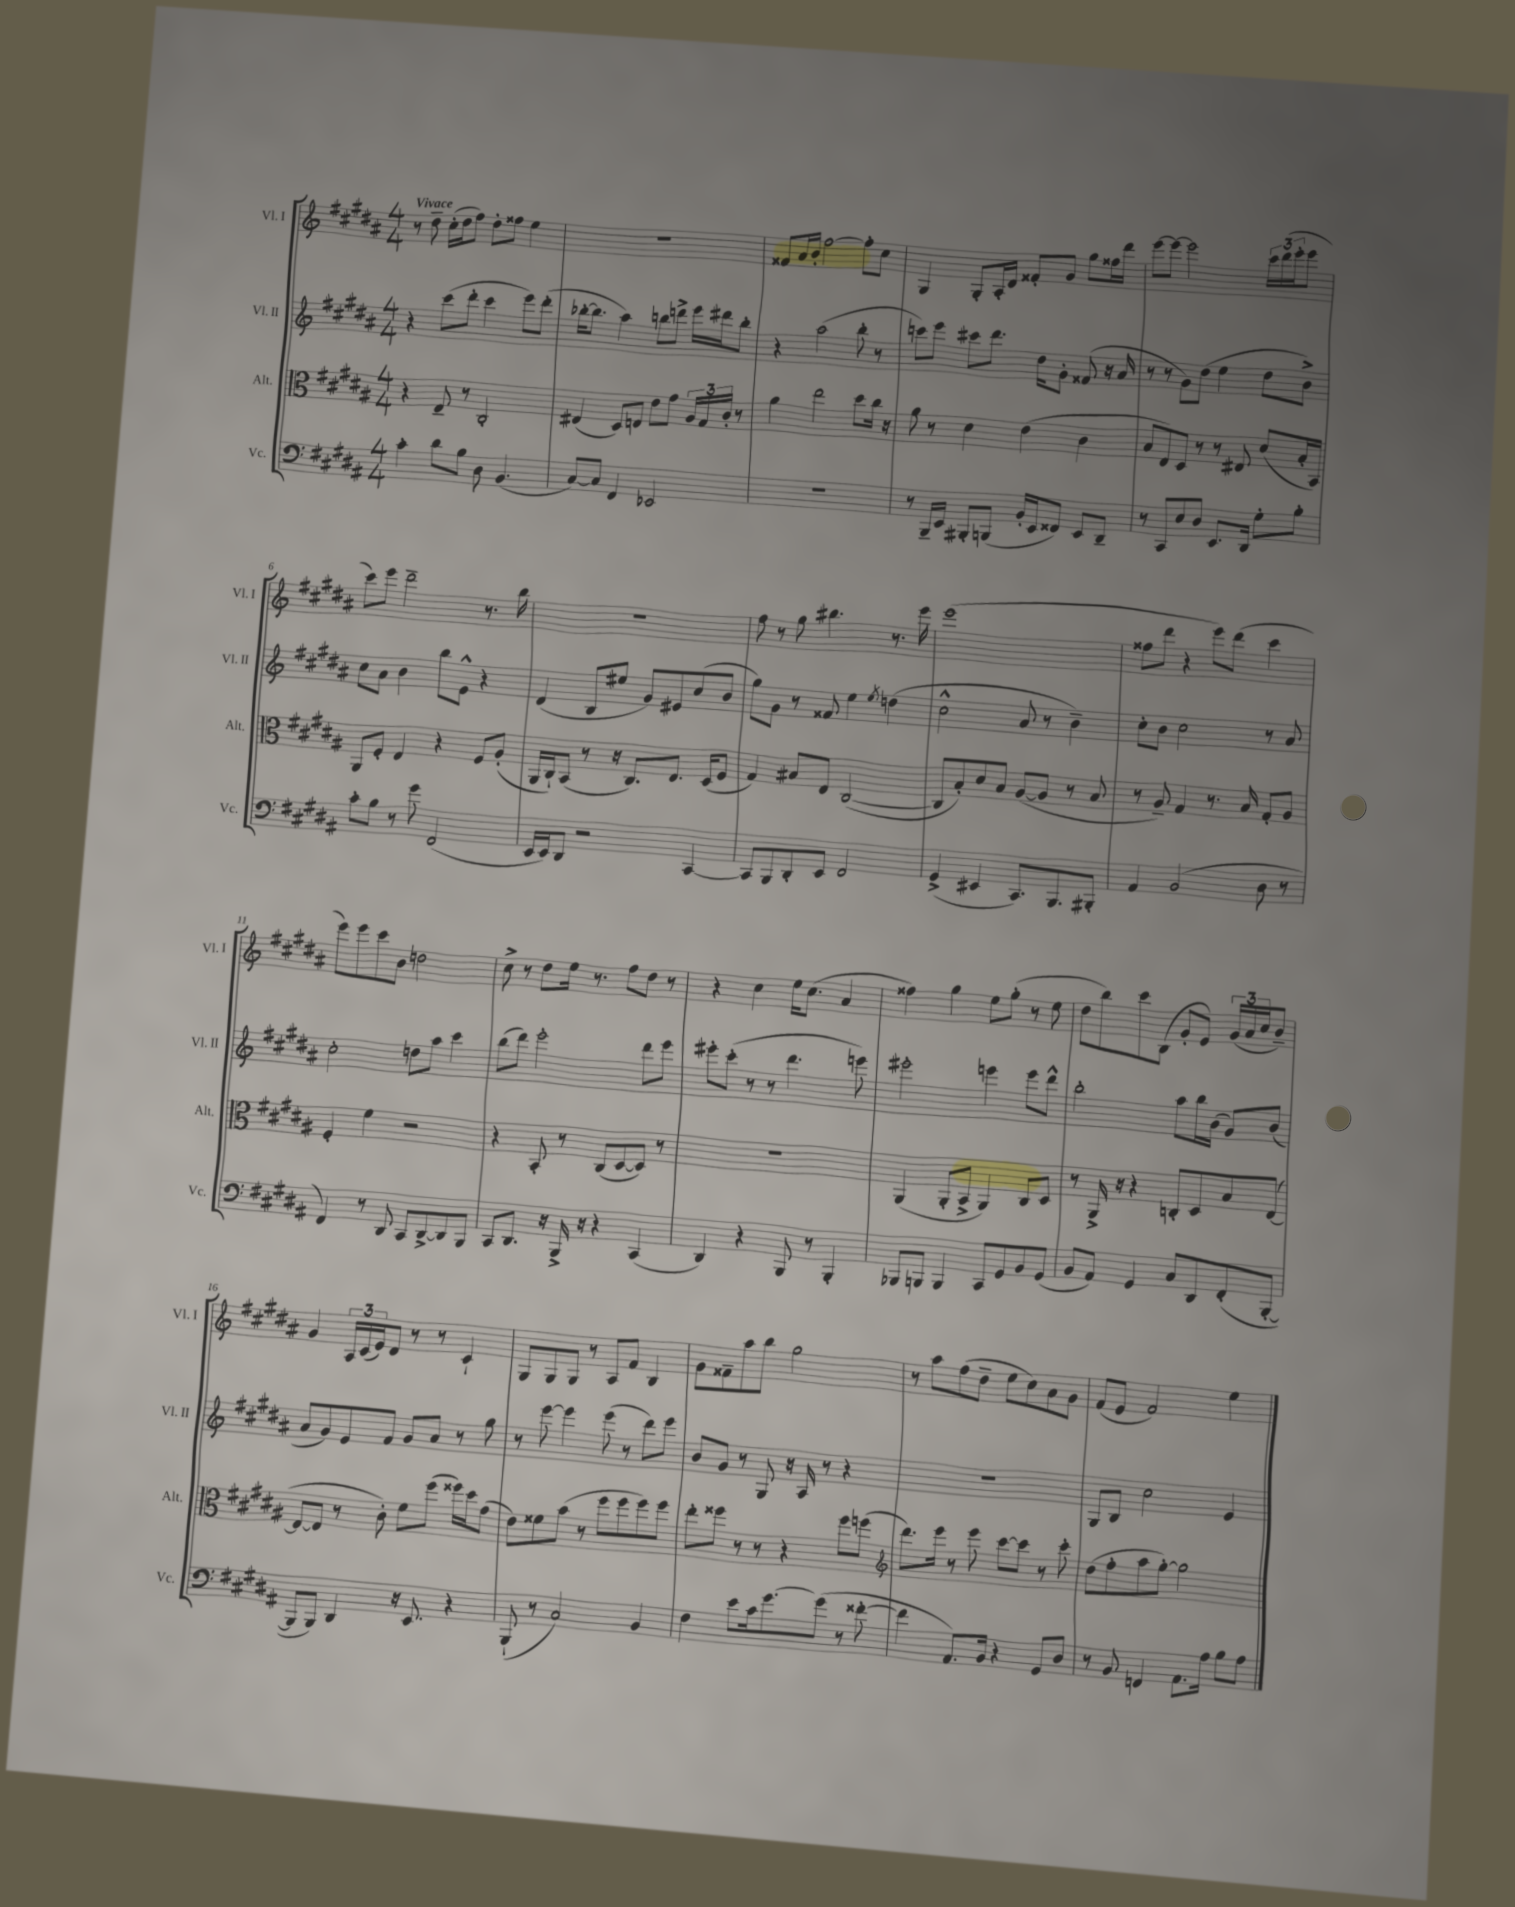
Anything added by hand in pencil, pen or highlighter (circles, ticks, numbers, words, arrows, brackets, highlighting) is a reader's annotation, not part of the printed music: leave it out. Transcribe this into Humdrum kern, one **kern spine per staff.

**kern	**kern	**kern	**kern
*staff4	*staff3	*staff2	*staff1
*clefF4	*clefC3	*clefG2	*clefG2
*k[f#c#g#d#a#]	*k[f#c#g#d#a#]	*k[f#c#g#d#a#]	*k[f#c#g#d#a#]
*M4/4	*M4/4	*M4/4	*M4/4
4c#'	4r	4r	8r
.	.	.	8dd#~
8d#	8E~	(8ccc#	(16cc#'
.	.	.	16dd#
8B	8r	8ddd#'	8ff#)
8D#	2C#'	4ccc#	8dd#'
(4.BB	.	.	8ff##
.	.	8eee)	4ee
.	.	(8ddd#'	.
=	=	=	=
[8C#)	(4E#	[16bb-'	1r
.	.	8.bb-]	.
8C#]	.	.	.
4FF#	8D#)	4aa#)	.
.	8E	.	.
2EE-	8e	8bb	.
.	8g#	8ddd^	.
.	24A#	16eee	.
.	24G#	.	.
.	.	16ddd#	.
.	24c#'	.	.
.	8r	8bb'	.
=	=	=	=
1r	4a#	4r	8f##
.	.	.	16a#
.	.	.	16b'
.	2ee	(2aa#	[2ff#
.	8dd#	8bb'	8ff#']
.	16cc#	8r	8cc#
.	16r	.	.
=	=	=	=
8r	8a#	8ccc)	4G#
16BBB~	8r	8eee	.
16EE	.	.	.
8BBB#'	4d#	8ccc#	8G#'
(8BBB	.	8.ddd#	16A#'
.	.	.	16d#
16BB'	(4e	.	8f##'
16EE	.	16dd#	.
8FF##)	.	8g#'	8g#
8EE	4c#	(8f##	8gg#
8DD#~	.	16r	16ff##
.	.	16a#	16ddd#
=	=	=	=
8r	8B	8r	[8eee
8CC#	8E)	8r	8eee_
8E	8D#	8g#)	2eee]
8D#	8r	(8dd#	.
8.EE	8r	4ee	.
.	8E#	.	.
16DD#	.	.	.
8G#'	(8d#	8dd#	24ccc#
.	.	.	(24ddd#
.	.	.	24eee'
8B'	16B'	8b^)	8eee
.	16BB)	.	.
=	=	=	=
8c#'	8AA#	8cc#	8ccc#)
8B	8F#'	8a#	8eee
8r	4E	4b	2ddd#~
8g#	.	.	.
(2FF#	4r	8bb	.
.	.	8e^^	.
.	8F#	4r	8.r
.	(8A#'	.	.
.	.	.	16bb
=	=	=	=
16EE	16AA#	(4d#	1r
16EE)	16C#`)	.	.
8DD#	(8BB	.	.
2r	8r	8B	.
.	16r	8ee#	.
.	8.C#)	.	.
.	.	8g#)	.
.	8.E	8e#	.
[4CC#	.	(8cc#	.
.	(16D#	.	.
.	8F#	8b	.
=	=	=	=
8CC#]	4G#)	8gg#)	8ff#
8BBB	.	8g#	8r
8DD#'	8B#	8r	8gg#
8EE	8E	8f##	4.bb#
2FF#	([2C#	4ee	.
.	.	8qee	.
.	.	(4dd	8.r
.	.	.	16eee
=	=	=	=
(4GG#^	8C#]	2cc#^^	(1eee
.	8B')	.	.
4EE#	8d#	.	.
.	8B	.	.
8.CC#)	([8A#	8a#	.
.	8A#]	8r	.
8.BBB	.	.	.
.	8r	4b~)	.
8BBB#'	8B	.	.
=	=	=	=
4AA#	8r	8cc#'	8ff##
.	8A#~)	8b	8ddd#
(2BB	4G#	2cc#	4r
.	8.r	.	8eee)
.	.	.	(8ddd#
.	16B	.	.
8D#	8G#'	8r	4ccc#
8r	8A#	8a#	.
=	=	=	=
4FF#)	4F#'	2cc#'	8eee)
.	.	.	8eee
8r	4f#	.	8ccc#
8DD#	.	.	8b
8CC#	2r	8dd	2dd
[8DD#^	.	8aa#	.
8DD#]	.	4ccc#	.
8BBB	.	.	.
=	=	=	=
8CC#	4r	(8bb	8cc#^
8.DD#	.	8ddd#)	8r
.	8BB'	2eee'	8dd#
16r	.	.	.
16BBB^	8r	.	16ee
16r	.	.	8.r
4r	(8C#	.	.
.	[8D#	.	8ff#
(4CC#	8D#])	8ddd#	8dd#
.	8r	8eee	8r
=	=	=	=
4DD#)	1r	8eee#'	4r
.	.	(8ccc#'	.
4r	.	8r	4cc#
.	.	8r	.
8BBB	.	4.ddd#	16ee
.	.	.	(8.cc#
8r	.	.	.
4BBB'	.	.	4a#
.	.	8eee)	.
=	=	=	=
8BBB-	(4AA#	2eee#'	4ff##)
8BBB	.	.	.
4BBB	8AA#'	.	4gg#
.	8BB^	.	.
8CC#	4AA#)	4eee	8ee
8GG#	.	.	(8gg#'
8BB	8C#	8eee	8r
(8GG#	8D#	8ddd#^^	8ee
=	=	=	=
8BB	8r	2bb'	8dd#
8AA#)	16AA#^	.	8bb)
.	16r	.	.
4GG#	4r	.	8ccc#
.	.	.	(8B
8C#	8C'	8aa#	8g#'
8DD#	8D#	16bb	8e)
.	.	(16b	.
(8FF#'	8B	8g#)	(24g#
.	.	.	24a#
.	.	.	24cc#
[8BBB'	([8E	(8b	8b~)
=	=	=	=
8BBB]	8E_	8a#	4g#
8BBB)	8E]	8g#)	.
4DD#	8r	8e	24A#
.	.	.	(24c#
.	.	.	24e)
.	8c#')	8f#	8d#
16r	8f#	8g#	8r
8.EE	.	.	.
.	(8ff#	8a#	8r
4r	16ff##)	8r	4c#`
.	16dd#	.	.
.	(8g#	8gg#	.
=	=	=	=
(8BBB`	8e)	8r	8G#
8r	8f##	[8eee	8G#
2C#)	(8b	4eee]	8G#
.	8r	.	8r
.	8ff#	(8eee	8A#
.	8ff#	8r	8f#
4BB	8ff#)	8ddd#)	4B
.	8ff#	8eee	.
=	=	=	=
4F#	8ee'	8b	8g#
.	8ff##	8g#	8f##~
8e	8r	8r	8aa#
16c#	8r	8G#	8bb
[8.g#	.	.	.
.	4r	16r	2gg#
.	.	16A#	.
(8g#]	.	8r	.
8r	8ff##	4r	.
[8f##'	(8ff	.	.
=	=	=	=
*	*clefG2	*	*
4f##]	8.ddd#)	1r	8r
.	.	.	8aa#
.	16eee	.	.
8.AA#)	8r	.	(8ff#
.	8eee	.	8dd#~
16BB	.	.	.
4r	[8ccc#	.	8ee
.	8ccc#]	.	8cc#)
8GG#	8r	.	8a#
8D#	8ccc#'	.	8g#
=	=	=	=
8r	(8dd#	8G#	(8f#
8BB	8ff#'	8B	8e
4FF	8aa#	2cc#	2f#)
.	[8gg#')	.	.
8.AA#	2gg#]	.	.
16A#	.	.	.
8B	.	4e	4ee
8A#	.	.	.
==	==	==	==
*-	*-	*-	*-
